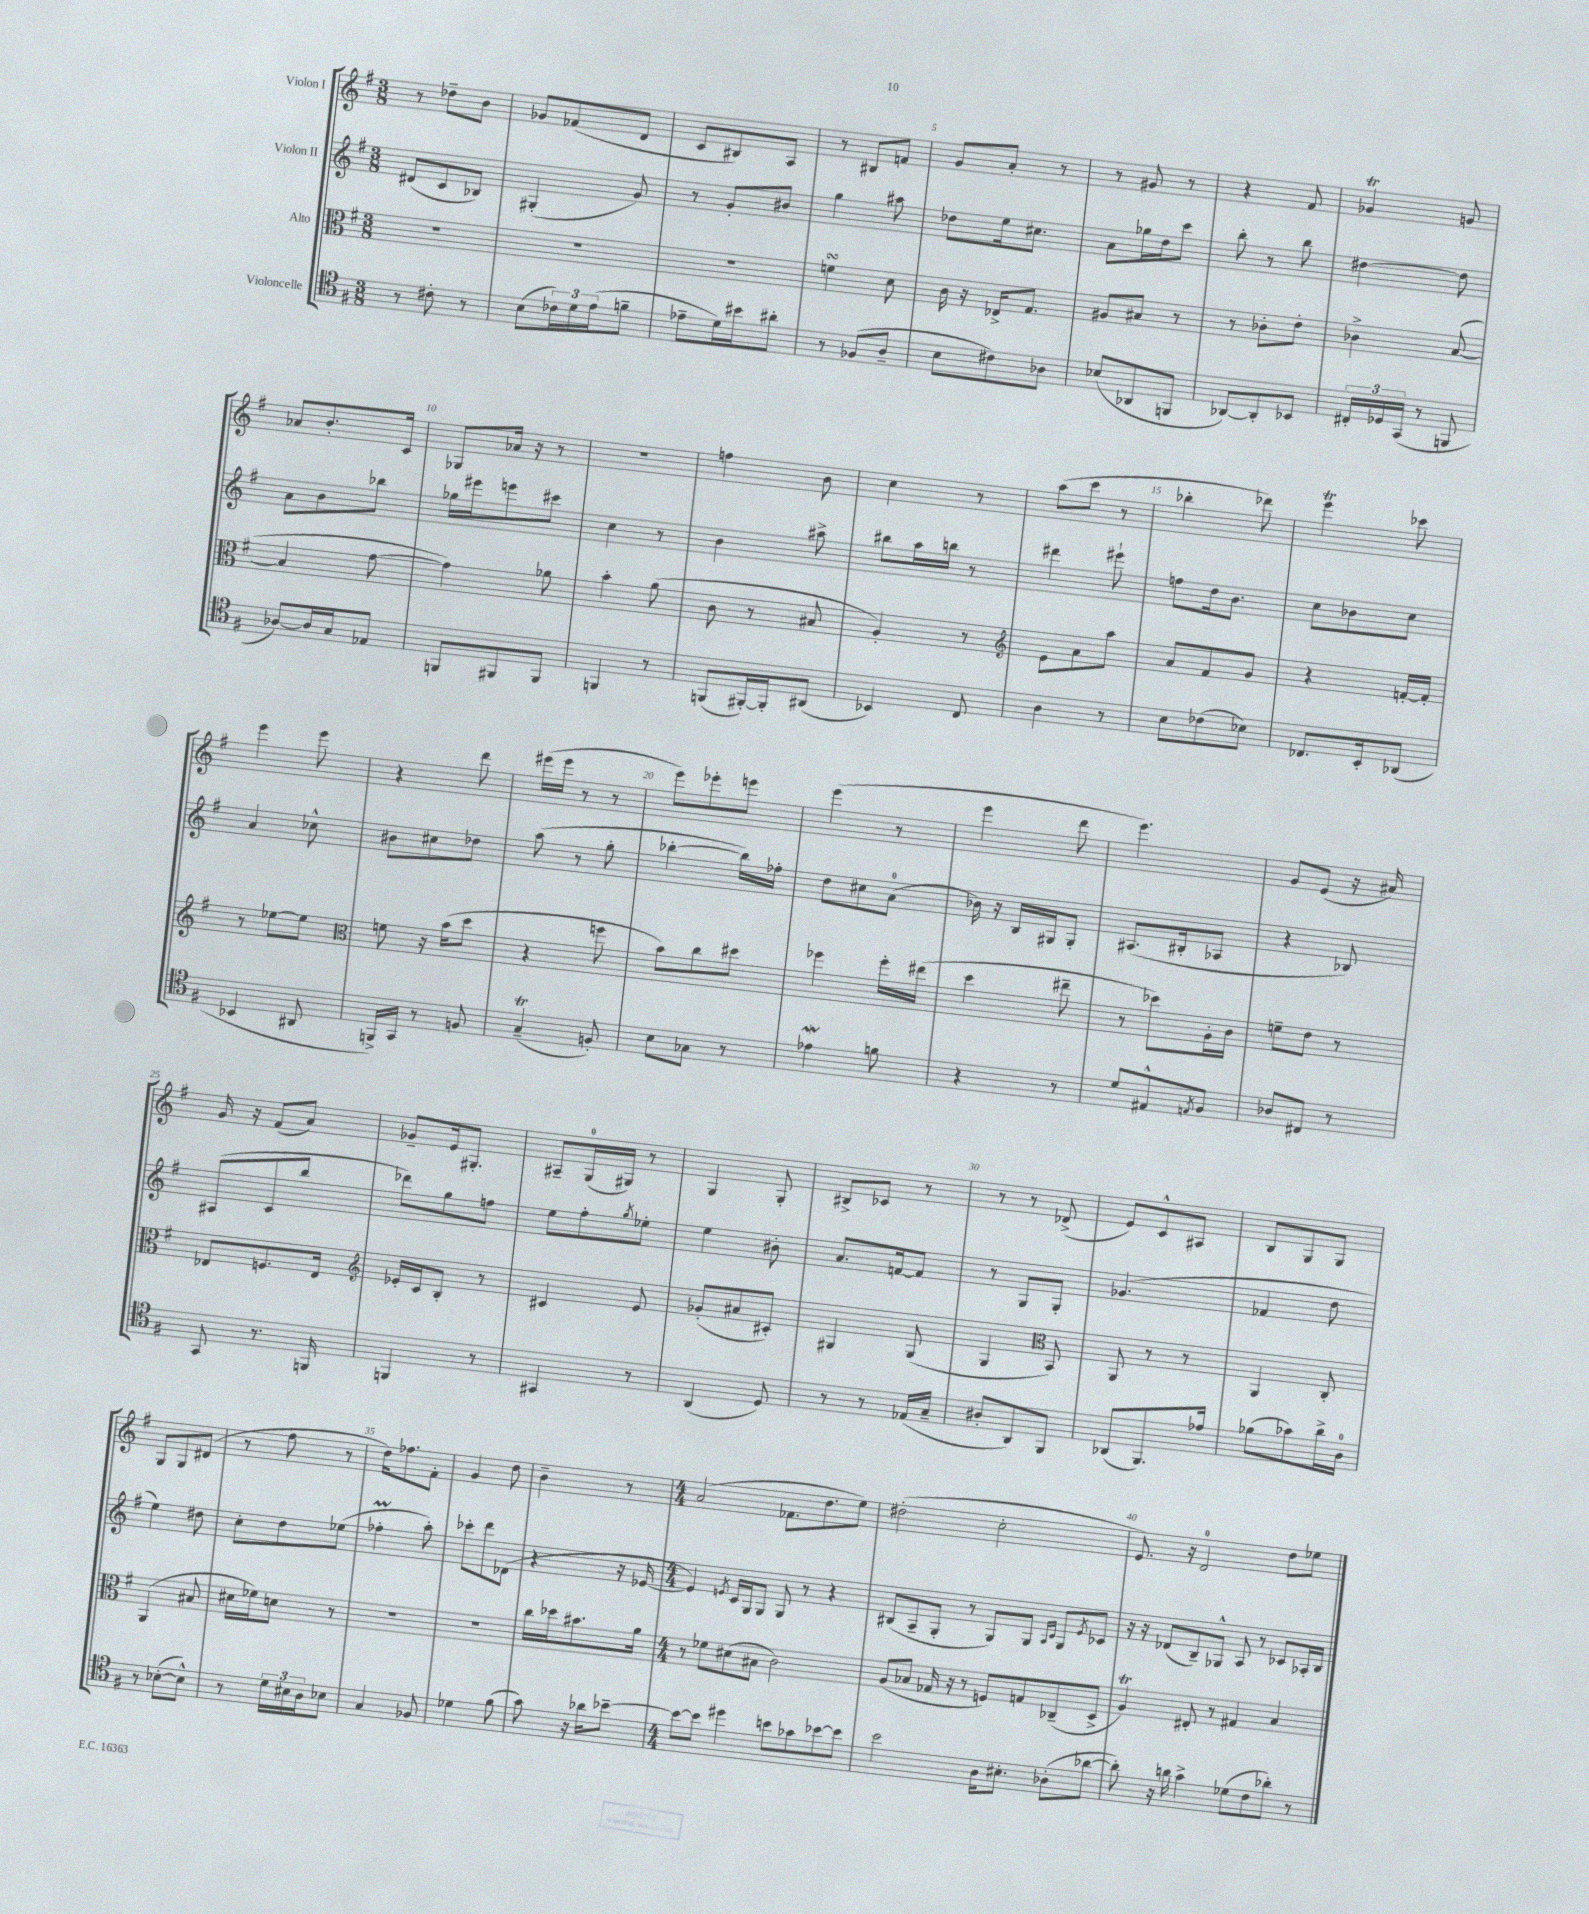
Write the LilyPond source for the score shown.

<<
\new StaffGroup <<
\new Staff = "s0" \with { instrumentName = "Violon I" } {
    \clef treble \key g \major \numericTimeSignature \time 3/8
    r8 des''8-- b'8 |
    ges'8 fes'8( d'8 |
    c'8 bis8) a8 |
    r8 bis8 f'8 |
    g'8 a'8-. r8 |
    r8 gis'8 r8 |
    r4 fis'8 |
    ges'4\trill g'8 |
    aes'8 b'8.-. c'16 |
    ges8 aes'16 r16 r8 |
    R4. |
    f''4 b'8 |
    c''4 r8 |
    a''8( c'''8 r8 |
    bes''4-. des'''8) |
    e'''4\trill ces'''8 |
    e'''4 e'''8 |
    r4 d'''8 |
    eis'''16( eis'''16 r8 r8 |
    e'''8) ees'''8-. e'''8 |
    e'''4( r8 |
    e'''4 d'''8 |
    e'''4.) |
    g'8 e'8( r16 ais'16) |
    g'16 r16 fis'8( a'8) |
    ges'8-- e'16 gis8.-. |
    ais8-- g16-0( gis16) r8 |
    g4 g8-. |
    bis8-> ces'8 r8 |
    r8 r8 des'8->( |
    e'8) c'8-^ ais8 |
    b8 g8 g8 |
    g8 g8 dis'8( |
    r8 fis''8 r8 |
    d''16) fes''8. fis'8-. |
    g'4 d''8 |
    b'4-- r8 |
    \numericTimeSignature \time 4/4 a'2( fes'8. d''8. e''8) |
    dis''2-.( c''2-. |
    e'8.) r16 d'2-0 d''8 ees''8 \bar "|." |
}
\new Staff = "s1" \with { instrumentName = "Violon II" } {
    \clef treble \key g \major \numericTimeSignature \time 3/8
    dis'8( c'8 bes8) |
    gis4-.( g'8) |
    r8 g'8-. bis'8 |
    g''4 ais''8 |
    des''8 e''16 cis''8. |
    a'8 ges''16 d''16 c'''8 |
    b''8-. r8 b''8 |
    dis''4~ dis''8 |
    a'8 b'8 bes''8 |
    ges''16 eis'''16 e'''8 cis'''8 |
    c''4 r8 |
    b'4 ais''8-> |
    bis''8 a''16 b''16 r8 |
    dis'''4 eis'''8-! |
    f''8 d''16 b'8. |
    c''8 bes'8 c''8 |
    a'4 ces''8-^ |
    bis'8 cis''8 des''8 |
    a''8( r8 g''8-. |
    bes''4~-. bes''16) fes''16-. |
    d''8 cis''8 a'8-0( |
    bes'16) r16 b16 gis16 gis8-. |
    ais8.( bis16-. aes8 |
    r4 bes8) |
    ais8( c'8 b''8 |
    des'''8) g''8 f''8 |
    e''8 fis''8-. \acciaccatura { g''8 } ees''8-. |
    e''4 bis'8-. |
    a'8. f'16~ f'8 |
    r8 g8 g8-. |
    ges'4.( |
    fes'4 d''8 |
    e''4) dis''8 |
    c''8-. d''8 ees''8( |
    fes''4-.\prall a''8-.) |
    ces'''8-. d'''8 des'8( |
    r4 r16 ees'16~ |
    \numericTimeSignature \time 4/4 ees'4) \acciaccatura { e'8 } c'16 g16 g8 g8 r8 r4 |
    bis8( a8-- g8-. r8 g8) g8 \grace { a16 c'16 } g8 \acciaccatura { e'8 } ces'8 |
    r16 r16 des'8( b8--) ges8-^ a8 r8 ces'8 aes16-. b16 \bar "|." |
}
\new Staff = "s2" \with { instrumentName = "Alto" } {
    \clef alto \key g \major \numericTimeSignature \time 3/8
    R4. |
    R4. |
    R4. |
    f'4\turn d'8 |
    c'16 r16 ees16-> g8. |
    ais8 bis8 r8 |
    r8 ces'8-. e'8-. |
    ces'4-> b8~( |
    b4 g'8~ |
    g'4) aes'8 |
    b'4-. a'8( |
    c'8 r8 bis8 |
    a4-.) r8 |
    \clef treble e'8 a'8 a''8 |
    a'8 fis'8 g'8 |
    r4 f'16~-. f'16-. |
    r8 ees''8~ ees''8 |
    \clef alto f'8 r16 b'16( d''8 |
    r4 f''8 |
    b'8) c''8 dis''8 |
    fes''4 fes''16-. eis''16( |
    d''4 eis''8-- |
    r8 des''8) a16-. c'16 |
    f'8-- e'8 r8 |
    ees8 f8. ees16 |
    \clef treble ees'16-. c'16 b8-. r8 |
    cis'4 e'8 |
    ges'8-.( ais'8 cis'8-.) |
    gis4 gis8( |
    g4 \clef alto b,8) |
    a,8 r8 r8 |
    a,4 c8-. |
    a,4( bis8 |
    dis'16 fes'16) d'8 r8 |
    R4. |
    R4. |
    c''16 des''16 bis'8. a'16 |
    \numericTimeSignature \time 4/4 r8 fes'8 dis'8( bis8 c'2) |
    a8( bes8 ges16 r16 r8 f8) g8 ces8--( d8-> |
    a4\trill) eis8-. r8 gis4 b4 \bar "|." |
}
\new Staff = "s3" \with { instrumentName = "Violoncelle" } {
    \clef tenor \key g \major \numericTimeSignature \time 3/8
    r8 cis'8-. r8 |
    b8( \tuplet 3/2 { ces'16) d'16 e'16( } f'8-- |
    ees'8-- d'16) bis'16 ais'8-. |
    r8 fes8( a8-- |
    b8 cis'8) aes8 |
    bes8( aes,8 f,8 |
    aes,8~) aes,8-. bes,8 |
    \tuplet 3/2 { cis16-. des16 g,16( } r8 f,8 |
    aes8~) aes16 g16 ees8 |
    f,8 fis,8 fis,8 |
    f,4 r8 |
    f,8( fis,16~-.) fis,16-. ais,8( |
    bes,4) c8 |
    a4 r8 |
    b8 ces'8( bes8) |
    ces8. b,16-. aes,8( |
    bes,4 ais,8 |
    f,16->) g,16 r8 f8 |
    g4--\trill( f8-.) |
    b8 ges8 r8 |
    ees'4\mordent f'8 |
    r4 r8 |
    d'8 eis8-^ \acciaccatura { e8 } fis8 |
    aes8 cis8 r8 |
    g,8 r8. f,16 |
    f,4 r8 |
    gis,4 r8 |
    a,4( d8) |
    r8 r8 ees16( g16-- |
    ais8-. a,8) fis,8 |
    aes,8( fis,8.) ees'16 |
    fes'8( ges'8) a'16-> a16-0 |
    r8 bes8~-.( bes8-^) |
    r8 \tuplet 3/2 { d'16 bis16 a16 } bes8 |
    g4 fes8 |
    des'4 fis'8( |
    g'8) r16 aes'16 bes'8~-- |
    \numericTimeSignature \time 4/4 bes'8~ bes'8 dis''4 b'8 ges'8 bes'8~ bes'8 |
    b'2 a16 bis8.-. aes8-.( aes'8~ |
    aes'8-.) r16 a'16 g'4-> des'8( c'8 aes'8-.) r8 \bar "|." |
}
>>
>>
\layout { \context { \Score \override BarNumber.break-visibility = ##(#f #t #t) barNumberVisibility = #(every-nth-bar-number-visible 5) } }
